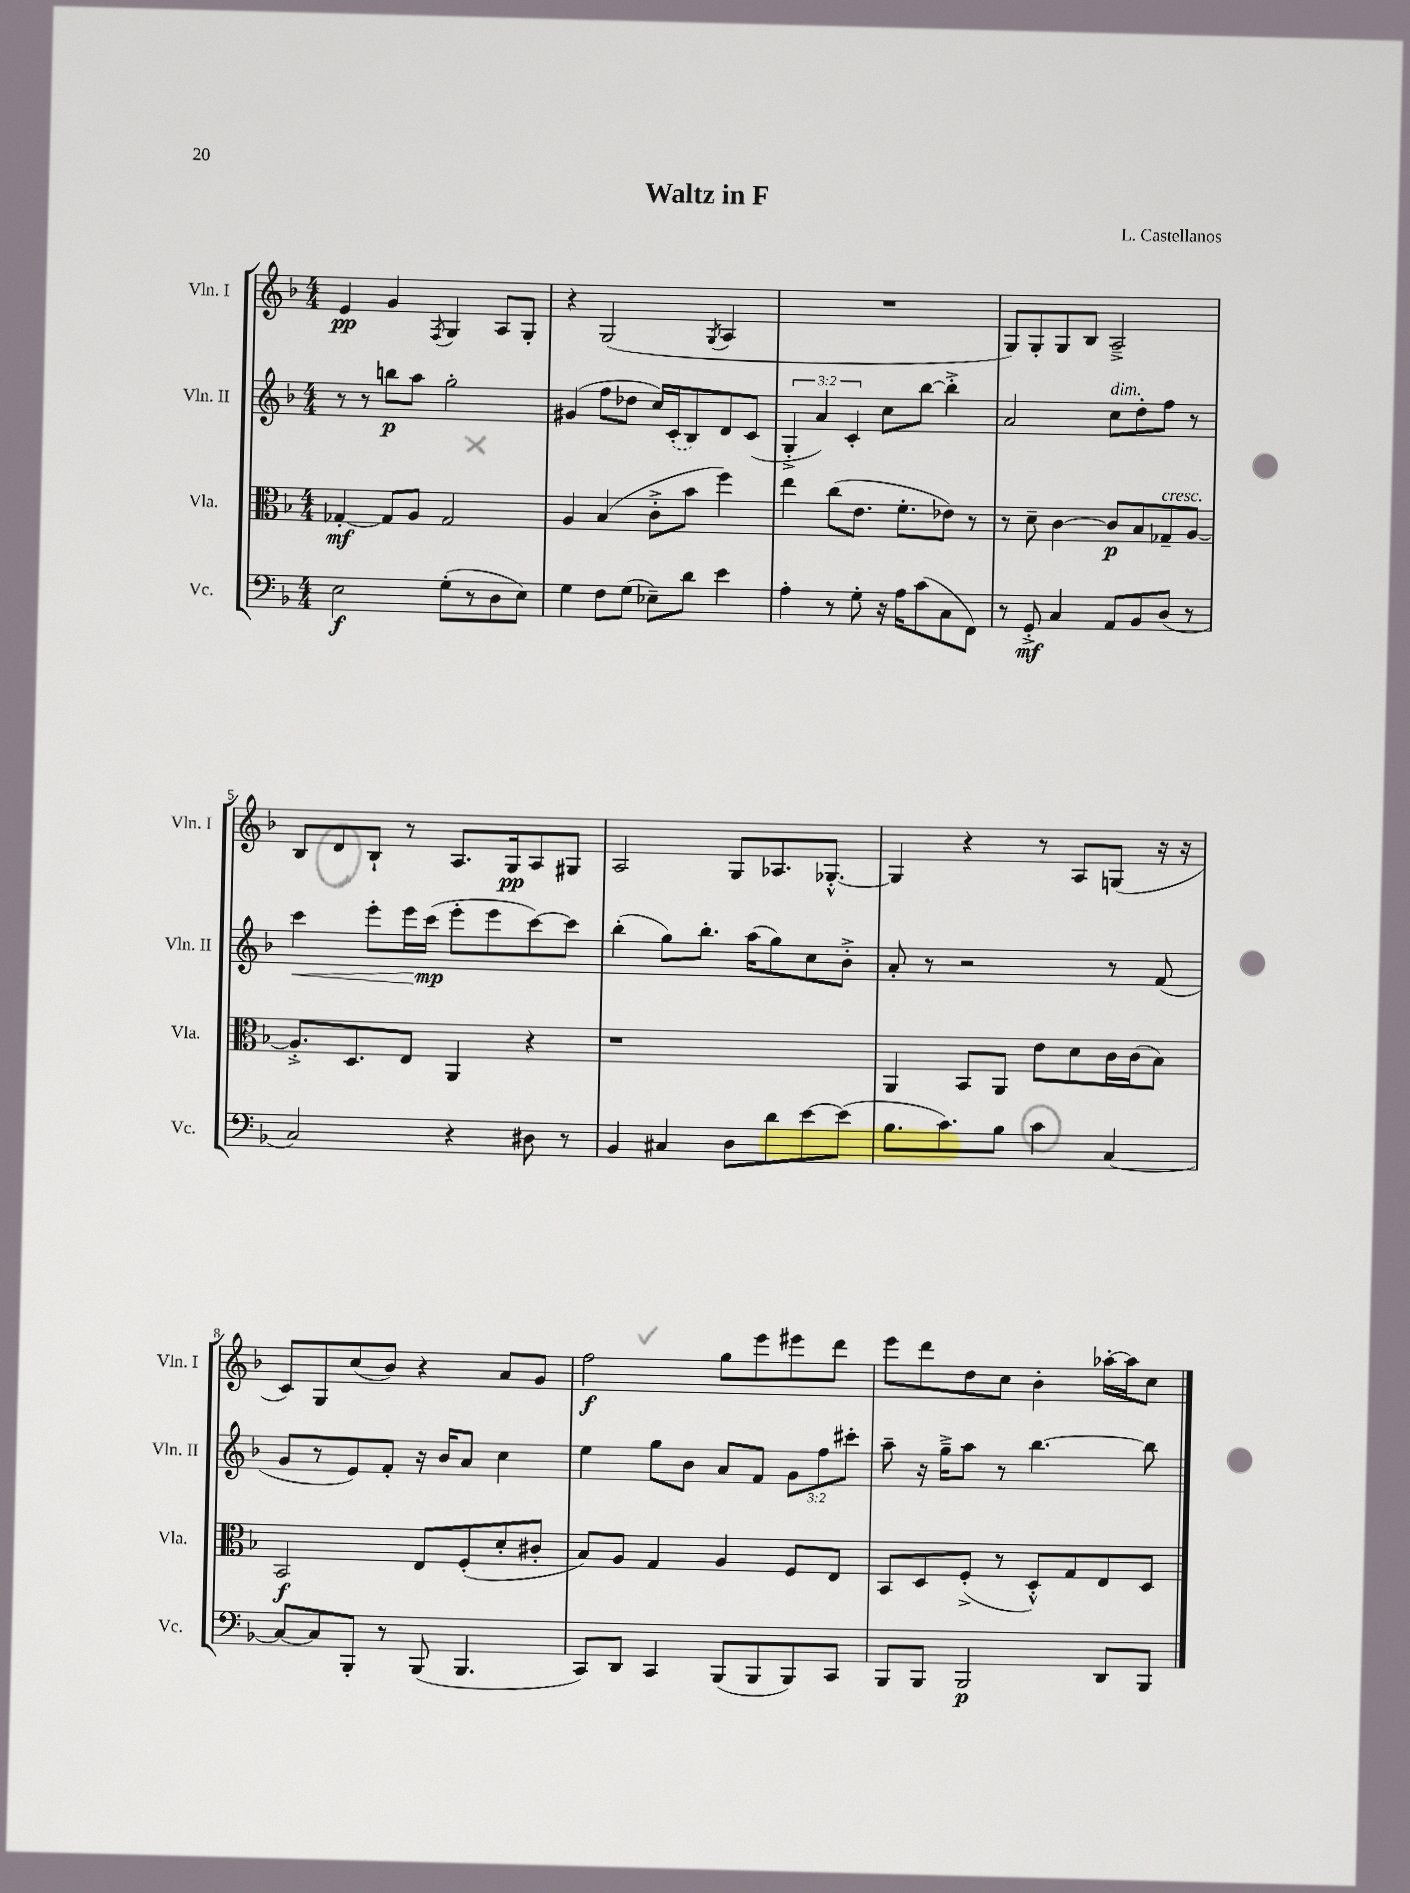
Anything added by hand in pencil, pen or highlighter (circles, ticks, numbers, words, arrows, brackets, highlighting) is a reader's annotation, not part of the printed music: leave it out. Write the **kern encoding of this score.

**kern	**dynam	**kern	**dynam	**kern	**dynam	**kern	**dynam
*part4	*part4	*part3	*part3	*part2	*part2	*part1	*part1
*staff4	*staff4	*staff3	*staff3	*staff2	*staff2	*staff1	*staff1
*I"Vc.	*	*I"Vla.	*	*I"Vln. II	*	*I"Vln. I	*
*I'Vc.	*	*I'Vla.	*	*I'Vln. II	*	*I'Vln. I	*
*clefF4	*	*clefC3	*	*clefG2	*	*clefG2	*
*k[b-]	*	*k[b-]	*	*k[b-]	*	*k[b-]	*
*M4/4	*	*M4/4	*	*M4/4	*	*M4/4	*
=1	=1	=1	=1	=1	=1	=1	=1
2E\	f	[4G-X'/	mf	8r	.	4e/	pp
.	.	.	.	8r	.	.	.
.	.	8G-/L]	.	8bbn\L	p	4g/	.
.	.	8A/J	.	8aa\J	.	.	.
.	.	.	.	.	.	8qF/	.
(8G'\L	.	2G-/	.	2gg'\	.	4G/	.
8r	.	.	.	.	.	.	.
8D\	.	.	.	.	.	8A/L	.
8E\J)	.	.	.	.	.	8G'/J	.
=2	=2	=2	=2	=2	=2	=2	=2
4G\	.	4A/	.	(4g#X/	.	4r	.
8F\L	.	(4B-/	.	8ff\L	.	(2G/	.
(8G\J	.	.	.	8dd-X\J	.	.	.
8E-X~\L)	.	8c'^\L	.	16cc/LL)	.	.	.
.	.	.	.	(16c'/J	.	.	.
8d\J	.	8b-\J	.	8B-/)	.	.	.
.	.	.	.	.	.	8qG/	.
4e\	.	4ff\)	.	8d/	.	4A/	.
.	.	.	.	(8c/J	.	.	.
=3	=3	=3	=3	=3	=3	=3	=3
4A'\	.	4ee\	.	6G'^/	.	1r	.
.	.	.	.	6a/)	.	.	.
8r	.	(8cc\L	.	.	.	.	.
.	.	.	.	6c'/	.	.	.
8G'\	.	8.e\J	.	.	.	.	.
16r	.	.	.	8cc\L	.	.	.
16A\KL	.	8.f'\L	.	.	.	.	.
(8c\	.	.	.	[8bb-\J	.	.	.
8C\	.	8e-X\J)	.	4bb-'^\]	.	.	.
8FF\J)	.	8r	.	.	.	.	.
=4	=4	=4	=4	=4	=4	=4	=4
8r	.	8r	.	2a/	.	8G/L)	.
8GG'^/	mf	8d~\	.	.	.	8G'/	.
4C/	.	[4c\	.	.	.	8G/	.
.	.	.	.	.	.	8B-/J	.
!	!	!	!	!LO:TX:a:i:t=dim.	!	!	!
8AA/L	.	8c/L]	p	8cc\L	.	2A~^/	.
8BB-/	.	8B-/	.	8dd'\	.	.	.
!	!	!LO:TX:a:i:t=cresc.	!	!	!	!	!
(8D/J	.	8G-X~/	.	8ff\J	.	.	.
8r	.	[8A/J	.	8r	.	.	.
!!LO:LB:g=z
=5	=5	=5	=5	=5	=5	=5	=5
!	!	!	!	!	!LO:HP:b	!	!
2C/)	.	8.A'^/L]	.	4ccc\	<	8B-/L	.
.	.	.	.	.	.	8d/	.
.	.	8.D/	.	.	.	.	.
.	.	.	.	8eee'\L	.	8B-`/J	.
.	.	8E/J	.	16eee\L	.	8r	.
.	.	.	.	(16ccc\JJ	[ mp	.	.
4r	.	4AA/	.	8eee'\L	.	8.A/L	.
.	.	.	.	8eee\	.	.	.
.	.	.	.	.	.	16G/k	pp
8D#X\	.	4r	.	[8ccc\)	.	8A/	.
8r	.	.	.	8ccc\J]	.	8G#X/J	.
=6	=6	=6	=6	=6	=6	=6	=6
4BB-/	.	1r	.	(4bb-'\	.	2A/	.
4C#X/	.	.	.	8gg\L)	.	.	.
.	.	.	.	8.bb-'\J	.	.	.
8D\L	.	.	.	.	.	8G/L	.
.	.	.	.	(16aa\KL	.	.	.
8d\	.	.	.	8gg\)	.	8.A-X/	.
[8e\	.	.	.	8cc\	.	.	.
.	.	.	.	.	.	[8.G-X'^^/J	.
(8e\J]	.	.	.	8b-'^\J	.	.	.
=7	=7	=7	=7	=7	=7	=7	=7
8.B-\L	.	4AA/	.	8a'/	.	4G-/]	.
.	.	.	.	8r	.	.	.
8.c\)	.	.	.	.	.	.	.
.	.	8BB-/L	.	2r	.	4r	.
8B-\J	.	8AA/J	.	.	.	.	.
4c\	.	8e\L	.	.	.	8r	.
.	.	8d\	.	.	.	8A/L	.
[4C/	.	16c\L	.	8r	.	(8Gn/J	.
.	.	(16c\J	.	.	.	.	.
.	.	8B-\J)	.	(8f/	.	16r	.
.	.	.	.	.	.	16r	.
!!LO:LB:g=z
=8	=8	=8	=8	=8	=8	=8	=8
8C/L_	.	2BB-/	f	8g/L	.	8c/L)	.
8C/]	.	.	.	8r	.	8G/	.
8BBB-'/J	.	.	.	8e/)	.	(8cc/	.
8r	.	.	.	8f'/J	.	8b-/J)	.
(8BBB-/	.	8E/L	.	16r	.	4r	.
.	.	.	.	16b-/KL	.	.	.
4.BBB-/	.	(8F'/	.	8a/J	.	.	.
.	.	8d'/	.	4cc\	.	8a/L	.
.	.	8c#X'/J	.	.	.	8g/J	.
=9	=9	=9	=9	=9	=9	=9	=9
8CC/L)	.	8B-/L)	.	4ee\	.	2ff\	f
8DD/J	.	8A/J	.	.	.	.	.
4CC/	.	4G/	.	8gg\L	.	.	.
.	.	.	.	8b-\J	.	.	.
(8BBB-/L	.	4A/	.	8a/L	.	8gg\L	.
8BBB-/	.	.	.	8f/J	.	8eee\	.
8BBB-/)	.	8F/L	.	12g\L	.	8eee#X\	.
.	.	.	.	12ff\	.	.	.
8CC/J	.	8E/J	.	.	.	8ddd\J	.
.	.	.	.	12ccc#X'\J	.	.	.
=10	=10	=10	=10	=10	=10	=10	=10
8BBB-/L	.	8BB-/L	.	8aa~\	.	8eee\L	.
8BBB-/J	.	8D/	.	16r	.	8ddd\	.
.	.	.	.	16gg~^\KL	.	.	.
2BBB-/	p	(8F'^/J	.	8aa\J	.	8dd\	.
.	.	8r	.	8r	.	8cc\J	.
.	.	8D'^^/L)	.	[4.bb-\	.	4b-'\	.
.	.	8G/	.	.	.	.	.
8DD/L	.	8E/	.	.	.	[16aa-X'\LL	.
.	.	.	.	.	.	16aa-\J]	.
8BBB-/J	.	8D/J	.	8bb-\]	.	8cc\J	.
==	==	==	==	==	==	==	==
*-	*-	*-	*-	*-	*-	*-	*-
